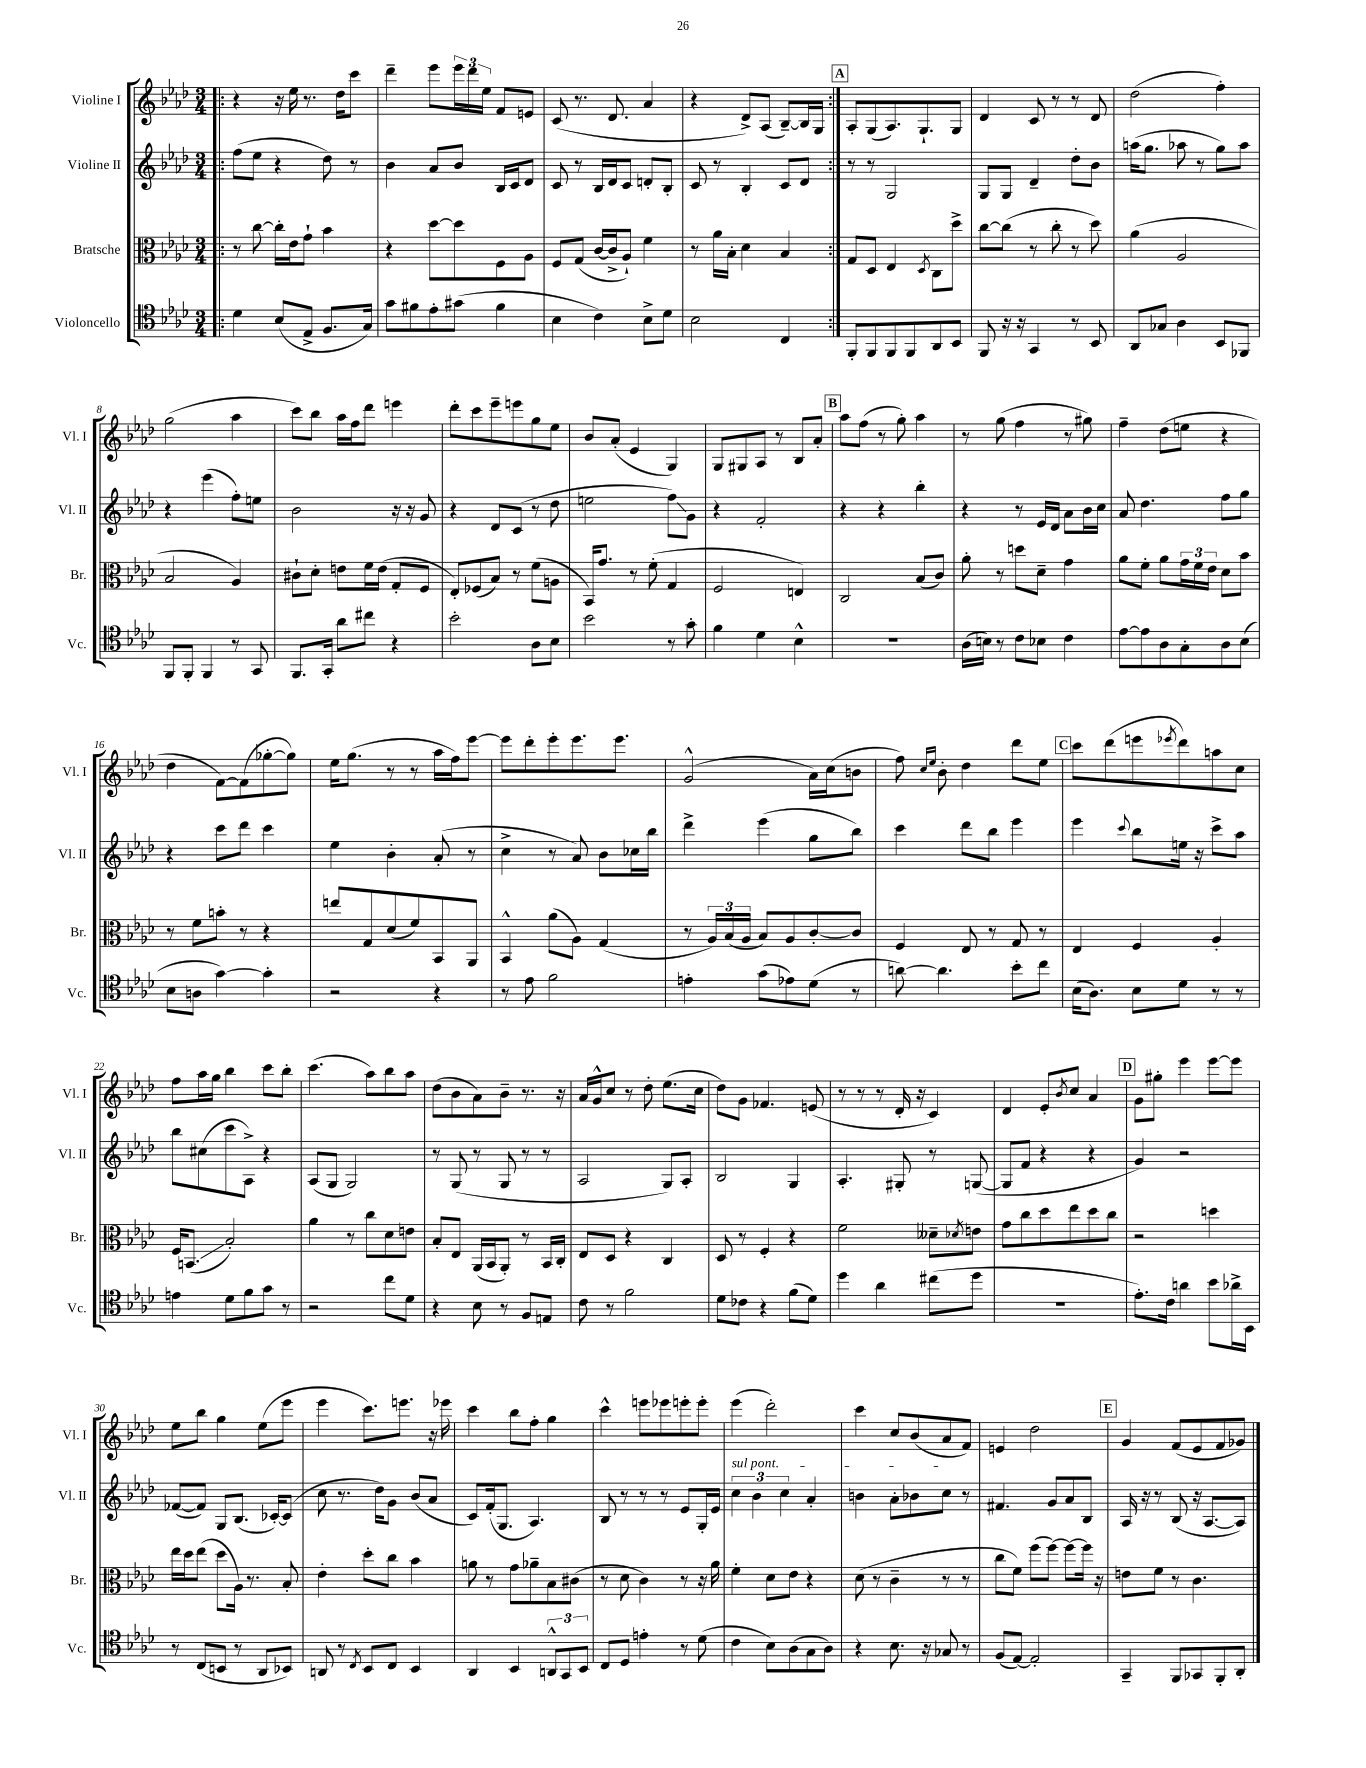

**kern	**kern	**kern	**kern
*staff4	*staff3	*staff2	*staff1
*clefC4	*clefC3	*clefG2	*clefG2
*k[b-e-a-d-]	*k[b-e-a-d-]	*k[b-e-a-d-]	*k[b-e-a-d-]
*M3/4	*M3/4	*M3/4	*M3/4
=!|:	=!|:	=!|:	=!|:
4d-	8r	(8ff	4r
.	[8cc	8ee-	.
(8B-	16cc']	4r	16r
.	16e-	.	16ee-
8E-^	8g`	.	8.r
8.F	4b-	8dd-)	.
.	.	.	16dd-
.	.	8r	8ccc
16G)	.	.	.
=	=	=	=
8g	4r	4b-	4ddd-~
8f#	.	.	.
8e-'	[8dd-	8a-	8eee-
(8g#	8dd-]	8b-	24eee-
.	.	.	24ddd-
.	.	.	24ee-
4f#	8F	16B-	8f
.	.	16c	.
.	8A-	8d-	8e
=	=	=	=
4B-	8F	8c	(8c
.	(8G	8r	8.r
4c)	[16c	16B-	.
.	16c^]	16d-	8.d-
.	8A-`)	8c	.
8B-^	4f	8d'	4a-
8d-	.	8B-'	.
=	=	=	=
2B-	8r	8c	4r
.	16a-	8r	.
.	16B-'	.	.
.	4d-	4B-'	8d-^)
.	.	.	(8A-
4C	4B-	8c	[8B-~)
.	.	8d-	16B-]
.	.	.	16G
=:|!	=:|!	=:|!	=:|!
8FF'	8G	8r	8A-'
8FF	8D-	8r	(8G
8FF	4E-	2G	8.A-)
8FF	.	.	.
.	.	.	8.G`
.	8qD-	.	.
8AA-	8C	.	.
8BB-	8dd-^	.	8G
=	=	=	=
8FF	[8cc	8G	4d-
16r	(8cc]	8G	.
16r	.	.	.
4GG	8r	4d-~	8c
.	8cc'	.	8r
8r	8r	8dd-'	8r
8BB-	8dd-)	8b-	8d-
=	=	=	=
8AA-	(4a-	(16aa	(2dd-
.	.	8.gg	.
8G-	.	.	.
4A-	2A-	8aa-	.
.	.	8r	.
8BB-	.	8gg)	4ff')
8FF-	.	8aa-	.
=	=	=	=
8FF	2B-	4r	(2gg
8FF'	.	.	.
4FF	.	(4eee-	.
8r	4A-)	8ff')	4aa-
8GG	.	8ee	.
=	=	=	=
8.FF	8c#`	2b-	8ccc)
.	8d-'	.	8bb-
16GG'	.	.	.
8a-	8e	.	16aa-
.	.	.	16ff
8cc#	16f	.	8ddd-
.	(16e	.	.
4r	8G'	16r	4eee
.	.	16r	.
.	8F	8g	.
=	=	=	=
2b-'	8E-')	4r	8ddd-'
.	(8F-	.	8ccc
.	8B-)	8d-	8eee-~
.	8r	(8c	8eee
8A-	(8f	8r	8gg
8B-	8A	8dd-	8ee-
=	=	=	=
2b-	16BB-)	2ee	8b-
.	8.g	.	.
.	.	.	(8a-'
.	8r	.	4e-
.	(8f'	.	.
8r	4G	8ff)	4G)
8g'	.	8g	.
=	=	=	=
4f	2F	4r	8G
.	.	.	8G#
4d-	.	2f'	8A-
.	.	.	8r
4B-^^	4E)	.	8B-
.	.	.	8a-'
=	=	=	=
2.r	2C	4r	8aa-
.	.	.	(8ff
.	.	4r	8r
.	.	.	8gg')
.	(8B-	4bb-'	4aa-
.	8c)	.	.
=	=	=	=
(16A-	8a-'	4r	8r
16B)	.	.	.
8r	8r	.	(8gg
8c	8dd	8r	4ff
8B-	8d-~	16e-	.
.	.	16d-	.
4c	4g	8a-	8r
.	.	16b-	8gg#)
.	.	16cc	.
=	=	=	=
[8e-	8a-	8a-	4ff~
8e-]	8f'	4.dd-	.
8A-	8a-	.	(8dd-
8G'	24g	.	8ee
.	24f	.	.
.	24e-	.	.
8A-	8d-	8ff	4r
(8B-	8b-	8gg	.
=	=	=	=
8B-	8r	4r	4dd-
8A	8f	.	.
[4g)	8b'	8ccc	[8f)
.	8r	8ddd-	(8f]
4g']	4r	4ccc	[8gg-'
.	.	.	8gg-])
=	=	=	=
2r	8ee	4ee-	16ee-
.	.	.	(8.gg
.	8G	.	.
.	(8d-	4b-'	8r
.	8f)	.	8r
4r	8BB-	(8a-'	16aa-
.	.	.	16ff)
.	8AA-	8r	[8eee-
=	=	=	=
8r	4BB-^^	4cc^	8eee-]
8e-	.	.	8ddd-'
2f	(8a-	8r	8eee-'
.	8A-)	8a-)	8.eee-
.	(4G	8b-	.
.	.	.	8.eee-
.	.	16cc-	.
.	.	16bb-	.
=	=	=	=
4e'	8r	4ddd-^	(2g^^
.	24A-)	.	.
.	(24B-	.	.
.	24A-	.	.
(8g	8B-)	(4eee-	.
8e-)	8A-	.	.
(8d-	[8c'	8gg	16a-)
.	.	.	(16cc
8r	8c]	8bb-)	8b
=	=	=	=
[8a)	4F	4ccc	8ff)
.	.	.	16qqcc
.	.	.	16qqee-
4.a]	.	.	8b-'
.	8E-	8ddd-	4dd-
.	8r	8bb-	.
8b-'	8G	4eee-	8ddd-
8cc	8r	.	8ee-
=	=	=	=
(16B-	4E-	4eee-	8ccc
8.A-)	.	.	.
.	.	.	(8ddd-
.	.	8qqccc	.
8B-	4F	8bb-	8eee
.	.	.	8qeee-
8d-	.	16ee	8ddd-)
.	.	16r	.
8r	4A-'	8ccc^	8aa
8r	.	8aa-	8cc
=	=	=	=
4e	16F	8bb-	8ff
.	(8.BB	.	.
.	.	(8cc#	16aa-
.	.	.	16gg
8d-	2B-')	8ccc	4bb-
8f	.	8A-^)	.
8g	.	4r	8ccc
8r	.	.	8bb-'
=	=	=	=
2r	4a-	(8A-	(4.ccc
.	.	8G	.
.	8r	2G)	.
.	8cc	.	8aa-)
8cc	8d-	.	8bb-
8d-	8e	.	8aa-
=	=	=	=
4r	8B-'	8r	(8dd-
.	8E-	(8G	8b-
8B-	(16AA-	8r	8a-)
.	16BB-	.	.
8r	8AA-')	8G	8b-~
8F	8r	8r	8.r
8E	16BB-	8r	.
.	16C'	.	16r
=	=	=	=
8c	8E-	2A-	16a-
.	.	.	16g^^
8r	8D-	.	8cc
2f	4r	.	8r
.	.	.	8dd-'
.	4C	8G)	(8.ee-
.	.	8A-'	.
.	.	.	16cc
=	=	=	=
8d-	8D-	2B-	8dd-)
8c-	8r	.	8g
4r	4F'	.	4.f-
(8f	4r	4G	.
8d-)	.	.	(8e
=	=	=	=
4dd-	2f	4.A-'	8r
.	.	.	8r
4a-	.	.	8r
.	.	8G#'	16d-'
.	.	.	16r
(8cc#	8d--~	8r	4c)
.	8qd-	.	.
8dd-	8e	([8G	.
=	=	=	=
2.r	8g	8G]	4d-
.	8cc	8f	.
.	8dd-	4r	8e-'
.	.	.	8qb-
.	8ee-	.	8cc
.	8dd-	4r	4a-
.	8cc	.	.
=	=	=	=
8.e-')	2r	4g)	8g
.	.	.	8gg#'
16c	.	.	.
4a	.	2r	4eee-
8b-	4dd	.	[8eee-
16a-^	.	.	8eee-]
16BB-	.	.	.
=	=	=	=
8r	16ee-	([8f-	8ee-
.	16dd-	.	.
(8C	(8ee-	8f-])	8bb-
8BB	8dd-	8G	4gg
8r	16A-)	(8.B-	.
.	8.r	.	.
8AA-	.	.	(8ee-
.	.	[16c-')	.
8BB-)	8B-'	(8c-]	8eee-
=	=	=	=
8AA	4e-'	8cc	4eee-
8r	.	8.r	.
8qC	.	.	.
8BB-	8dd-'	.	8.ccc)
.	.	16dd-)	.
8C	8cc	8g	.
.	.	.	8.eee
4BB-	4b-	(8b-	.
.	.	8a-	16r
.	.	.	16eee-
=	=	=	=
4AA-	8a	8c)	4ccc
.	8r	(16f'	.
.	.	8.G	.
4BB-	8g	.	8bb-
.	8a-~	4.A-)	8ff'
12AA^^	8B-	.	4gg
12GG	.	.	.
.	(8c#	.	.
12BB-	.	.	.
=	=	=	=
8C	8r	8B-	4ccc^^
8D-	8d-	8r	.
4e'	4c)	8r	8eee
.	.	8r	8eee-
8r	8r	8e-	8eee'
(8d-	16r	16G'	8eee'
.	16a-	16e-	.
=	=	=	=
4c	4f'	6cc	(4eee-
.	.	6b-	.
8B-)	8d-	.	2ddd-')
.	.	6cc	.
(8A-	8e-	.	.
8G	4r	4a-'	.
8A-)	.	.	.
=	=	=	=
4r	(8d-	4b	4ccc
.	8r	.	.
8.B-	4c~	8a-'	8cc
.	.	8b-	(8b-
16r	.	.	.
8G-	8r	8cc	8a-
8r	8r	8r	8f)
=	=	=	=
(8F	8cc	4.f#	4e
[8E-)	8f)	.	.
2E-']	(8ff	.	2dd-
.	[8ff)	8g	.
.	8ff_	8a-	.
.	16ff]	8B-	.
.	16r	.	.
=	=	=	=
4GG~	8e	16A-	4g
.	.	16r	.
.	8f	8r	.
8FF	8r	(8B-	(8f
8GG-	4.c	16r	8e-
.	.	[8.A-	.
8FF'	.	.	8f
8AA-'	.	8A-])	8g-)
==	==	==	==
*-	*-	*-	*-
